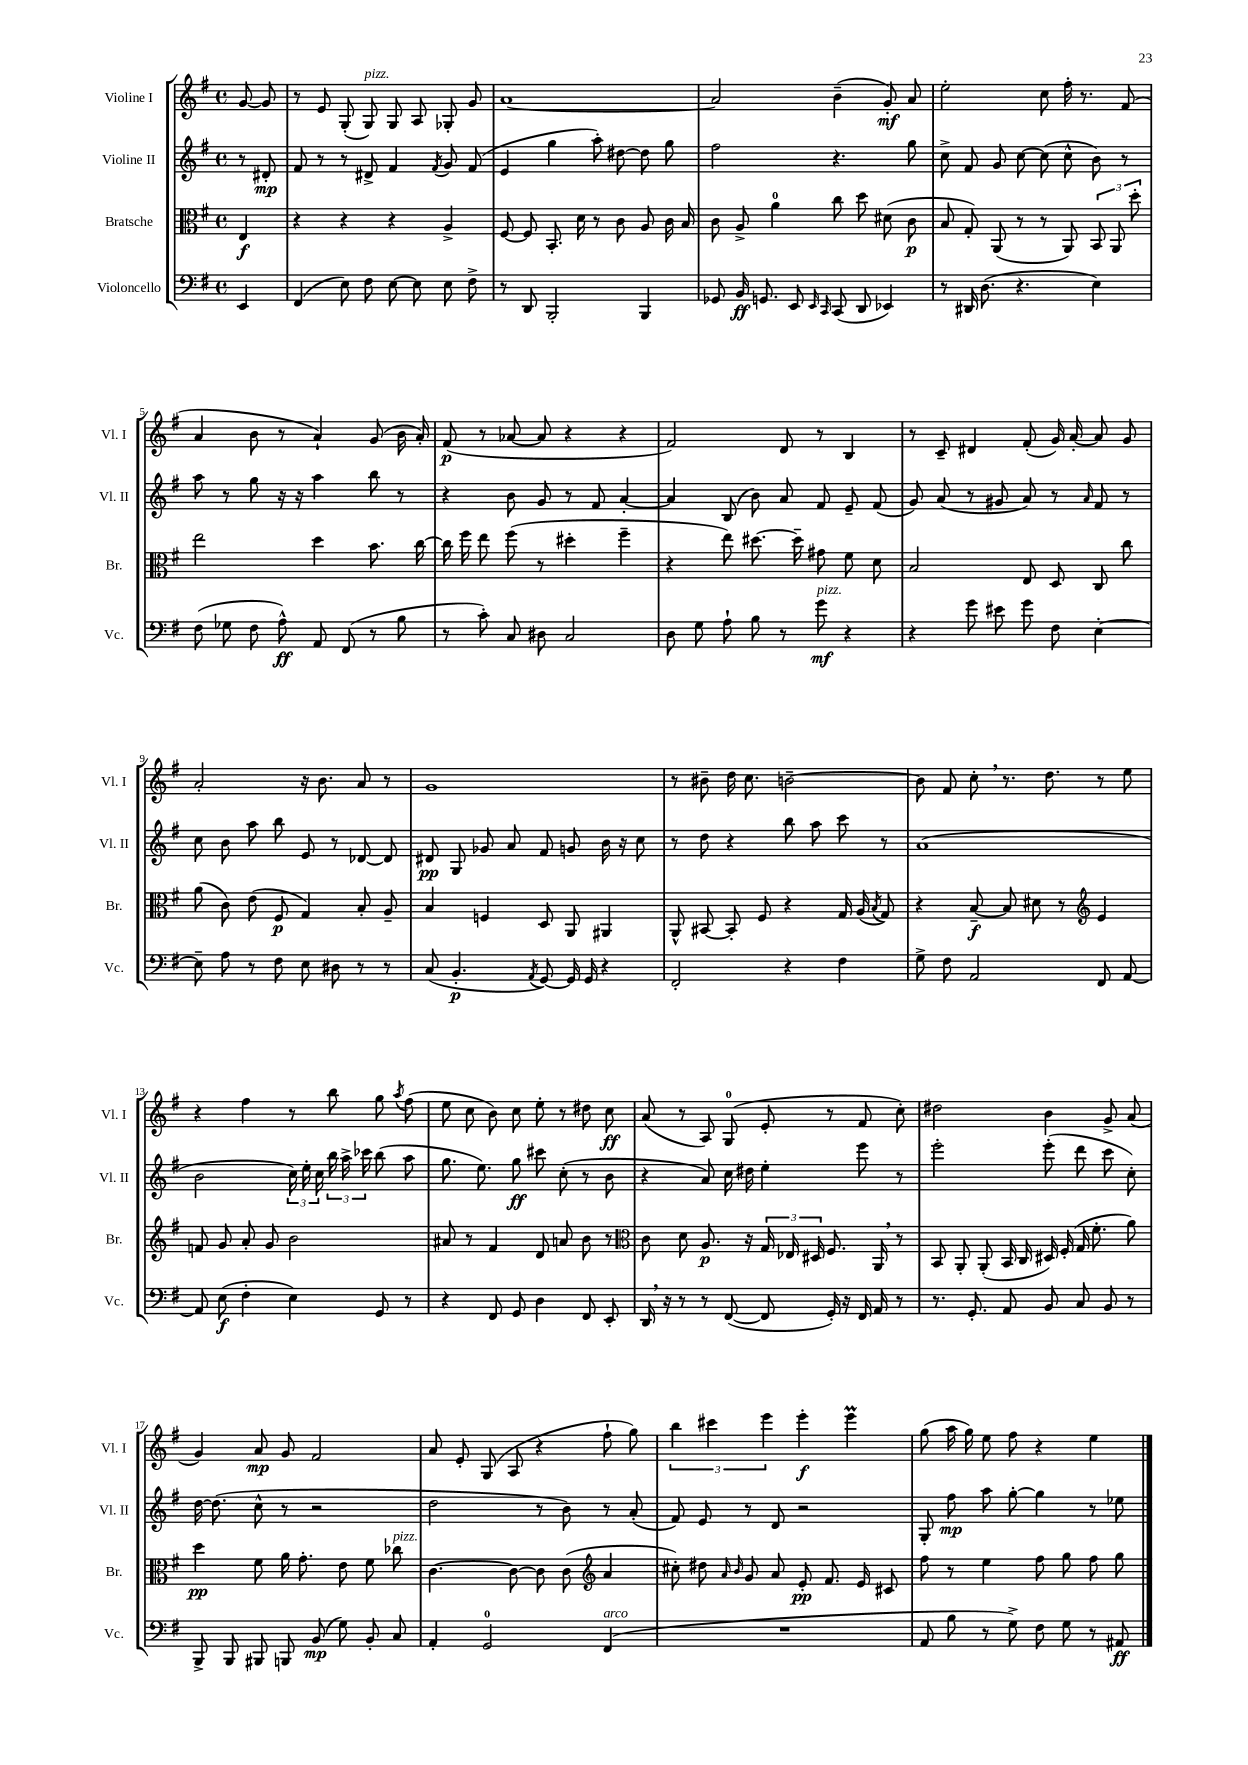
<<
\new StaffGroup <<
\new Staff = "s0" \with { instrumentName = "Violine I" shortInstrumentName = "Vl. I" } {
    \clef treble \key g \major \defaultTimeSignature \time 4/4 \partial 4
    \autoBeamOff g'8~ g'8 |
    r8 e'8 g8-.( g8^\markup { \italic "pizz." }) g8 a8 ges8-. g'8 |
    a'1~ |
    a'2 b'4--( g'8-.\mf) a'8 |
    e''2-. c''8 fis''16-. r8. fis'8( |
    a'4 b'8 r8 a'4-!) g'8( b'16 a'16-.) |
    fis'8\p( r8 aes'8~ aes'8 r4 r4 |
    fis'2) d'8 r8 b4 |
    r8 c'8-- dis'4 fis'8-.( g'16) a'16~-. a'8 g'8 |
    a'2-. r16 b'8. a'8 r8 |
    g'1 |
    r8 bis'8-- d''16 c''8. b'2~-- |
    b'8 fis'8 c''8-. \breathe r8. d''8. r8 e''8 |
    r4 fis''4 r8 b''8 g''8 \acciaccatura { a''8 } fis''8( |
    e''8 c''8 b'8) c''8 e''8-. r8 dis''8 c''8\ff |
    a'8( r8 a8) g8-0( e'8-. r8 fis'8 c''8-.) |
    dis''2 b'4 g'8-> a'8( |
    g'4) a'8\mp g'8 fis'2 |
    a'8 e'8-. g8( a8 r4 fis''8-! g''8) |
    \tuplet 3/2 { b''4 cis'''4 e'''4 } e'''4-.\f e'''4\prall |
    g''8( a''16 g''16) e''8 fis''8 r4 e''4 \bar "|." |
}
\new Staff = "s1" \with { instrumentName = "Violine II" shortInstrumentName = "Vl. II" } {
    \clef treble \key g \major \defaultTimeSignature \time 4/4 \partial 4
    \autoBeamOff r8 dis'8-.\mp |
    fis'8 r8 r8 dis'8-> fis'4 \acciaccatura { fis'8 } g'8 fis'8( |
    e'4 g''4 a''8-.) dis''8~ dis''8 g''8 |
    fis''2 r4. g''8 |
    c''8-> fis'8 g'8 c''8~ c''8( c''8-^ b'8) r8 |
    a''8 r8 g''8 r16 r16 a''4 b''8 r8 |
    r4 b'8 g'8 r8 fis'8 a'4~-. |
    a'4 b8( b'8) a'8 fis'8 e'8-- fis'8( |
    g'8) a'8( r8 gis'8 a'8) r8 \grace { a'16 } fis'8 r8 |
    c''8 b'8 a''8 b''8 e'8 r8 des'8~ des'8 |
    dis'8\pp g8 ges'8 a'8 fis'8 g'8 b'16 r16 c''8 |
    r8 d''8 r4 b''8 a''8 c'''8 r8 |
    a'1( |
    b'2 \tuplet 3/2 { c''16) e''16-. c''16 } \tuplet 3/2 { b''16 a''16-> ces'''16 } b''8( a''8 |
    g''8. e''8.) g''8\ff cis'''8 c''8-.( r8 b'8 |
    r4 a'8) c''16 dis''16 e''4-. e'''8 r8 |
    e'''2-. e'''8-.( d'''8 c'''8 c''8-.) |
    d''16~ d''8.( c''8-^ r8 r2 |
    d''2 r8 b'8) r8 a'8-.( |
    fis'8) e'8 r8 d'8 r2 |
    g8-. fis''8\mp a''8 g''8~-. g''4 r8 ees''8 \bar "|." |
}
\new Staff = "s2" \with { instrumentName = "Bratsche" shortInstrumentName = "Br." } {
    \clef alto \key g \major \defaultTimeSignature \time 4/4 \partial 4
    \autoBeamOff e4\f |
    r4 r4 r4 a4-> |
    fis8~ fis8 b,8.-. d'16 r8 c'8 a8 c'16 b16 |
    c'8 a8-> a'4-0 c''8 d''8 dis'8( c'8\p |
    b8 g8-.) a,8( r8 r8 a,8) \tuplet 3/2 { b,8 a,8 d''8-. } |
    e''2 d''4 b'8. c''16~ |
    c''16 fis''16 e''8 fis''8( r8 dis''4-. fis''4-- |
    r4 e''8) dis''8.~ dis''16-- gis'8 fis'8 d'8 |
    b2 e8 d8 c8 c''8 |
    a'8( c'8) e'8( fis8\p g4) b8-. a8-- |
    b4 f4 d8 a,8 ais,4 |
    a,8-^ bis,8~ bis,8-. fis8 r4 g16 a16( \acciaccatura { b8 } g8) |
    r4 b8~--\f b8 dis'8 r8 \clef treble e'4 |
    f'8 g'8 a'8-. g'8 b'2 |
    ais'8 r8 fis'4 d'8 a'8 b'8 r8 |
    \clef alto c'8 d'8 a8.\p r16 \tuplet 3/2 { g16 ees16 dis16 } fis8. a,16 \breathe r8 |
    b,8 a,8-. a,8-.( b,16 c16 dis16) fis16-.( g16 fis'8.-. a'8) |
    d''4\pp fis'8 a'16 g'8.-. e'8 fis'8 ces''8^\markup { \italic "pizz." } |
    c'4.~ c'8~ c'8 c'8( \clef treble a'4 |
    cis''8-.) dis''8 \grace { a'16 b'16 } g'8 a'8 e'8-.\pp fis'8. e'16 cis'8 |
    fis''8 r8 e''4 fis''8 g''8 fis''8 g''8 \bar "|." |
}
\new Staff = "s3" \with { instrumentName = "Violoncello" shortInstrumentName = "Vc." } {
    \clef bass \key g \major \defaultTimeSignature \time 4/4 \partial 4
    \autoBeamOff e,4 |
    fis,4( e8) fis8 e8~ e8 e8 fis8-> |
    r8 d,8 b,,2-. b,,4 |
    ges,8 b,16\ff g,8. e,8 \grace { e,16 c,16 } c,8( d,8 ees,4) |
    r8 dis,16 d8.( r4. e4) |
    fis8( ges8 fis8 a8-^\ff) a,8 fis,8( r8 b8 |
    r8 c'8-.) c8 dis8 c2 |
    d8 g8 a8-! b8 r8 g'8\mf^\markup { \italic "pizz." } r4 |
    r4 g'8 eis'8 g'8 fis8 e4~-. |
    e8-- a8 r8 fis8 e8 dis8 r8 r8 |
    c8( b,4.-.\p \acciaccatura { a,8 } g,8~) g,16 g,16 r4 |
    fis,2-. r4 fis4 |
    g8-> fis8 a,2 fis,8 a,8~ |
    a,8 e8\f( fis4-. e4) g,8 r8 |
    r4 fis,8 g,8 d4 fis,8 e,8-. |
    d,16 \breathe r16 r8 r8 fis,8~( fis,8 g,16-.) r16 fis,16 a,16 r8 |
    r8. g,8.-. a,8 b,8 c8 b,8 r8 |
    b,,8-> b,,8 bis,,8 b,,8 b,8\mp( g8) b,8-. c8 |
    a,4-. g,2-0 fis,4^\markup { \italic "arco" }( |
    R1 |
    a,8 b8 r8 g8->) fis8 g8 r8 ais,8\ff \bar "|." |
}
>>
>>
